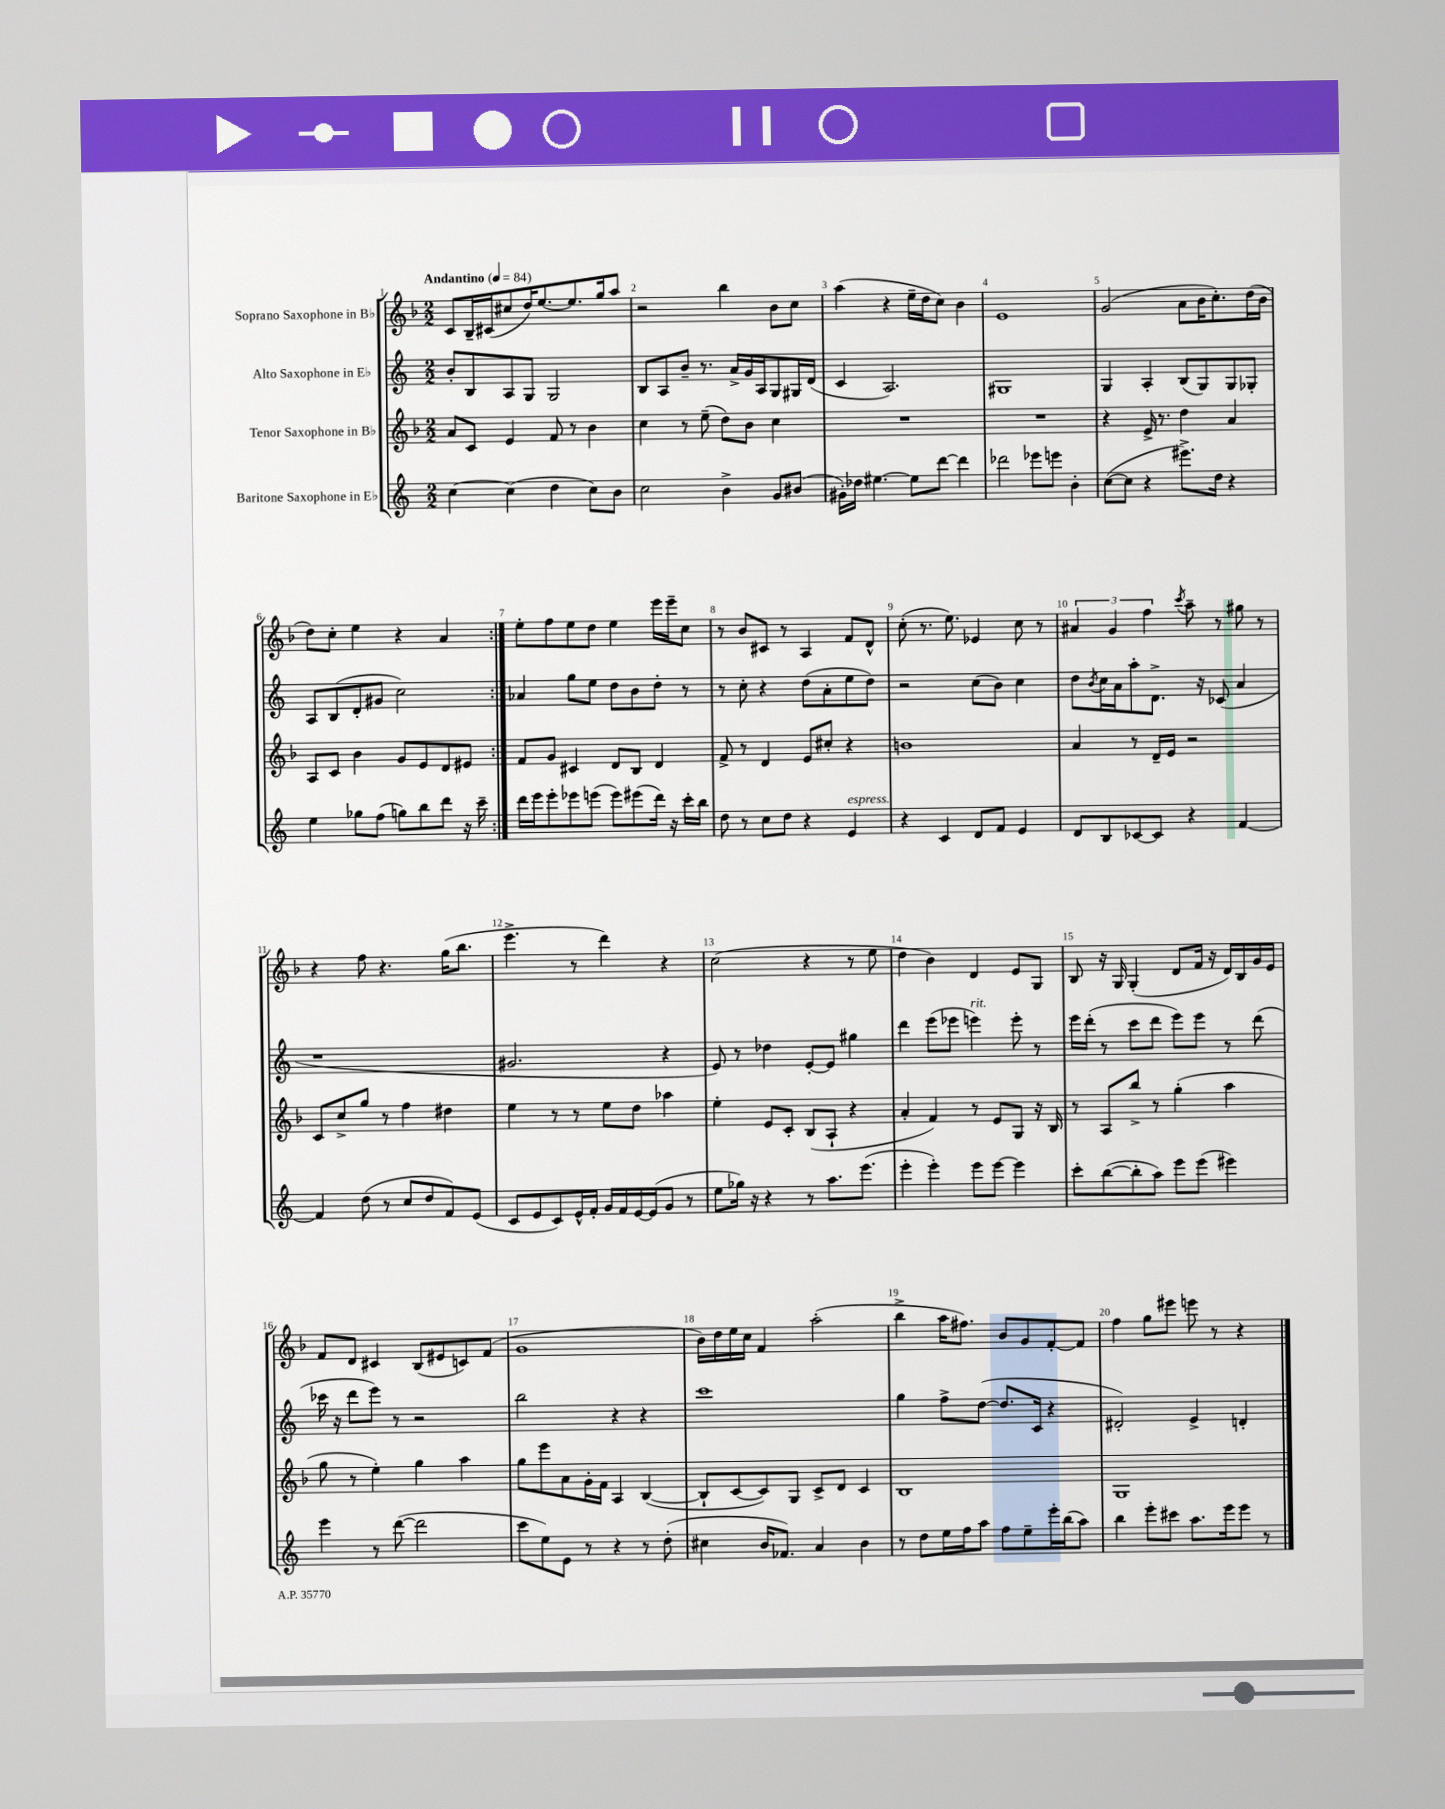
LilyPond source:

<<
\new StaffGroup <<
\new Staff = "s0" \with { instrumentName = "Soprano Saxophone in Bb" } {
    \clef treble \key f \major \numericTimeSignature \time 2/2 \tempo "Andantino" 4 = 84
    \repeat volta 2 { c'8 bes16-- cis'16( cis''8 d''16) e''8.~ e''8. g''16 a''8 |
    r2 bes''4 bes'8 c''8 |
    a''4( r4 e''16-- d''16 c''8) bes'4 |
    e'1 |
    g'2( a'8 bes'16 c''8.-.) d''16( bes'16 |
    d''8) c''8-. e''4 r4 a'4 | }
    e''8-. f''8 e''8 d''8 e''4 e'''16 e'''16-- c''8 |
    r8 bes'8 cis'8 r8 a4 f'8 d'8-^ |
    c''8-.( r8. e''8.) ees'4 c''8 r8 |
    \tuplet 3/2 { ais'4 g'4 f''4 } \acciaccatura { c'''8 } a''8-- r8 gis''8 r8 |
    r4 f''8 r4. g''16( bes''8. |
    e'''4.-> r8 d'''4) r4 |
    c''2( r4 r8 e''8 |
    d''4 bes'4) d'4 e'8 g8 |
    bes8 r16 g16 g4-.( d'8 f'16 r16 d'16) bes16 g'16 e'16 |
    f'8 d'8 cis'4 bes8( eis'8 c'8) f'8( |
    g'1 |
    bes'16) d''16 e''16 c''16 f'4 a''2-.( |
    bes''4-> a''16 fis''8.) bes'8 g'8 f'8~-. f'8 |
    f''4 g''8 eis'''8 e'''8 r8 r4 \bar "|." |
}
\new Staff = "s1" \with { instrumentName = "Alto Saxophone in Eb" } {
    \clef treble \key c \major \numericTimeSignature \time 2/2
    \repeat volta 2 { b'8-. b8 a8 g8 g2 |
    b8 a8 b'8-- r8. a'16-> g'16 a16 g8 gis16 d'16( |
    c'4 a2.) |
    gis1 |
    g4 a4-. b8( g8) g8 ges8-. |
    a8 b8( d'8-. gis'8 c''2) | }
    aes'4 g''8 e''8 d''8 b'8 d''8-. r8 |
    r8 c''8-. r4 d''8( a'8-. e''8 d''8) |
    r2 c''8( b'8) c''4 |
    d''8 \acciaccatura { b'8 } c''16 a'16 a''8-. d'8.-> r16 ces'8( a'4 |
    r1 |
    gis'2. r4 |
    e'8) r8 des''4 e'8~-. e'8 gis''4 |
    d'''4 e'''8( ees'''8 e'''4^\markup { \italic "rit." }) e'''8-. r8 |
    e'''16 d'''16-.( r8 c'''8 d'''8 e'''8) e'''8 r8 d'''8( |
    ces'''16 r16 d'''8 e'''8) r8 r2 |
    b''2 r4 r4 |
    c'''1 |
    g''4 f''8-> d''8~( d''8. c'16 r4 |
    dis'2-.) e'4-> d'4-. \bar "|." |
}
\new Staff = "s2" \with { instrumentName = "Tenor Saxophone in Bb" } {
    \clef treble \key f \major \numericTimeSignature \time 2/2
    \repeat volta 2 { a'8 c'8 e'4 f'8 r8 bes'4 |
    c''4 r8 e''8--( d''8) bes'8 c''4 |
    R1 |
    R1 |
    r4 e'16-> r8. d''4 a'4 |
    a8 c'8 bes'4 g'8 e'8 d'8 eis'8 | }
    f'8 g'8 cis'4 d'8 bes8 d'4 |
    f'8-> r8 d'4 e'8 cis''8-. r4 |
    b'1 |
    a'4 r8 d'16-- e'16 r2 |
    c'8 c''8-> g''8 r8 f''4 dis''4 |
    e''4 r8 r8 e''8 d''8 aes''4 |
    e''4-. e'8 c'8-. bes8( a8-! r4 |
    a'4-. f'4) r8 e'8 g8 r16 bes16 |
    r8 a8 bes''8-> r8 g''4-.( a''4 |
    g''8 r8 e''4-.) g''4 a''4 |
    g''8 e'''8 a'8 g'16-. f'16 a4 bes4~( |
    bes8-! c'8~ c'8) g8 c'8-> d'8 c'4 |
    bes1 |
    g1 \bar "|." |
}
\new Staff = "s3" \with { instrumentName = "Baritone Saxophone in Eb" } {
    \clef treble \key c \major \numericTimeSignature \time 2/2
    \repeat volta 2 { c''4~ c''4( d''4 c''8) b'8 |
    c''2 b'4-> g'8 bis'8( |
    gis'16-.) des''16 eis''4.~ eis''8 d'''8~ d'''4 |
    des'''2 ees'''8 e'''8 b'4-. |
    c''8~( c''8 r4 eis'''8.->) d''16 r4 |
    e''4 ges''8 f''8( g''8) b''8 d'''8 r16 c'''16-- | }
    d'''16 e'''16 e'''8-. ees'''8 e'''8( e'''8) eis'''8( d'''16) r16 c'''16-. b''16 |
    d''8 r8 c''8 d''8 r4 e'4^\markup { \italic "espress." } |
    r4 c'4 d'8 f'8 e'4 |
    d'8 b8 ces'8~ ces'8 r4 f'4~ |
    f'4 d''8( r8 c''8 d''8 f'8) e'8( |
    c'8 e'8 c'8) e'16-^ f'16-. g'16 f'16 e'16~ e'16( g'8 r8 |
    e''8 ges''16) r16 r4 r8 a''8. e'''8.( |
    e'''4-. e'''4-.) e'''8 e'''8~ e'''4 |
    c'''8-. b''8~( b''8-. a''8) e'''8 e'''8( eis'''4) |
    e'''4 r8 d'''8~( d'''2 |
    c'''8 e''8) e'8 r8 r4 r8 d''8-.( |
    cis''4 b'16 fes'8.) a'4 b'4 |
    r8 d''8 e''16 f''16 a''8 f''8 e''8-- e'''16-. b''16( a''8) |
    b''4 e'''8-. cis'''8 a''8. e'''16 e'''8 r8 \bar "|." |
}
>>
>>
\layout { \context { \Score \override BarNumber.break-visibility = ##(#f #t #t) barNumberVisibility = #all-bar-numbers-visible } }
